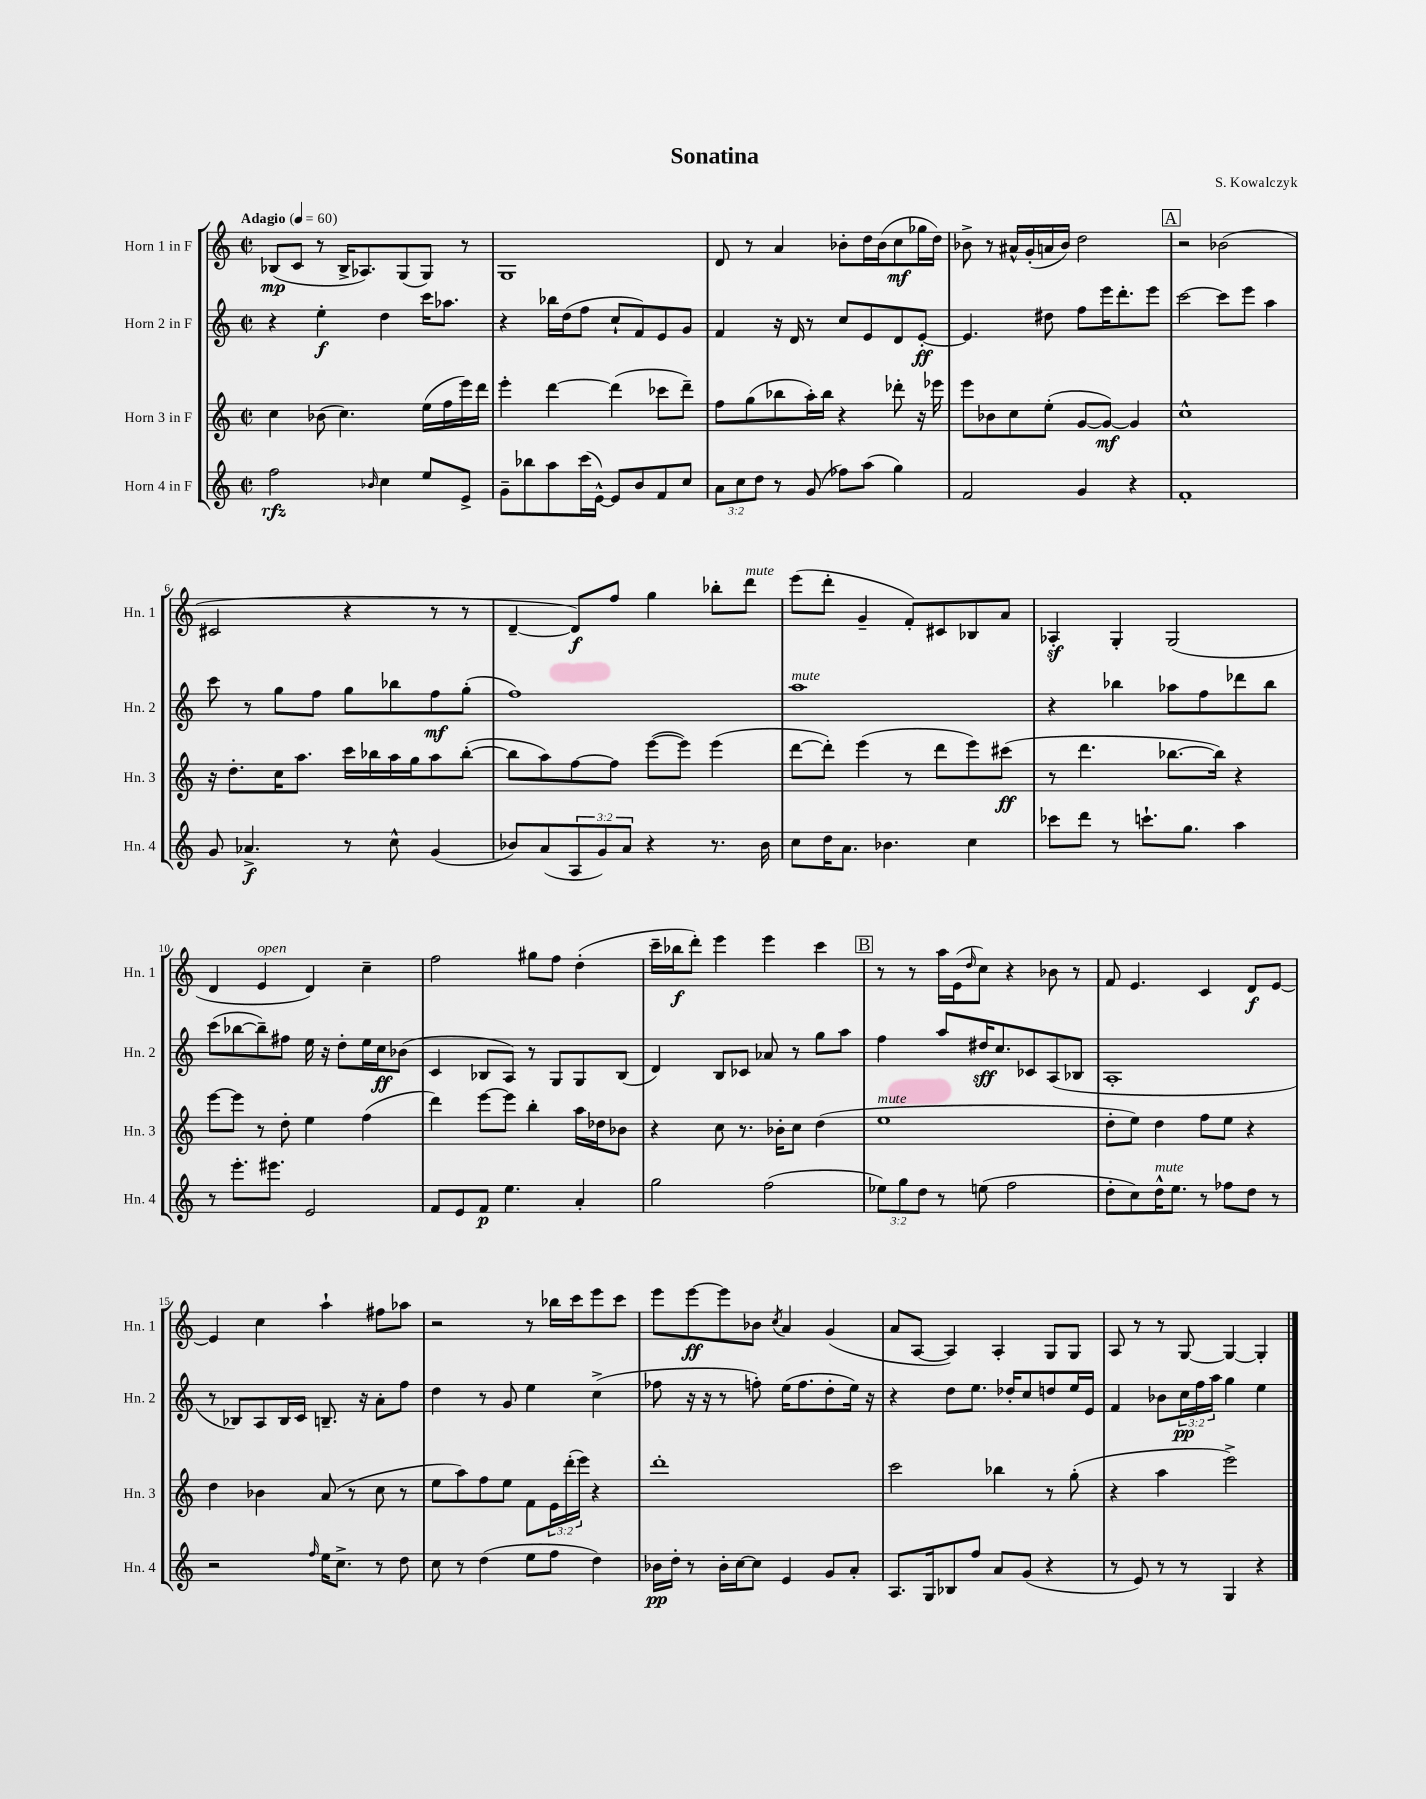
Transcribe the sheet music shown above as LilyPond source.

\header { title = "Sonatina" composer = "S. Kowalczyk" }
<<
\new StaffGroup <<
\new Staff = "s0" \with { instrumentName = "Horn 1 in F" shortInstrumentName = "Hn. 1" } {
    \clef treble \key c \major \defaultTimeSignature \time 2/2 \tempo "Adagio" 4 = 60
    bes8\mp( c'8 r8 bes16-> aes8.) g8( g8) r8 |
    g1 |
    d'8 r8 a'4 bes'8-. d''16 bes'16( c''8\mf ges''16 d''16) |
    bes'8-> r8 ais'16-^ g'16-.( a'16 bes'16) d''2 |
    \mark \markup { \box "A" } r2 bes'2( |
    cis'2 r4 r8 r8 |
    d'4~-- d'8\f) f''8 g''4 bes''8-. d'''8^\markup { \italic "mute" } |
    e'''8( d'''8-. g'4-- f'8-.) cis'8 bes8 a'8 |
    aes4-.\sf g4-. g2( |
    d'4 e'4^\markup { \italic "open" } d'4) c''4-- |
    f''2 gis''8 f''8 d''4-.( |
    c'''16-- bes''16\f d'''8-.) e'''4 e'''4 c'''4 |
    \mark \markup { \box "B" } r8 r8 a''16 e'16( \grace { d''16 } c''8) r4 bes'8 r8 |
    f'8 e'4. c'4 d'8\f e'8~ |
    e'4 c''4 a''4-! fis''8 aes''8 |
    r2 r8 bes''16 c'''16 e'''8 c'''8 |
    e'''8 e'''8~\ff e'''8 bes'8 \acciaccatura { c''8 } a'4 g'4( |
    a'8 a8~ a4) a4-. g8 g8 |
    a8 r8 r8 g8~ g4~ g4-. \bar "|." |
}
\new Staff = "s1" \with { instrumentName = "Horn 2 in F" shortInstrumentName = "Hn. 2" } {
    \clef treble \key c \major \defaultTimeSignature \time 2/2 \override Staff.TupletNumber.text = #tuplet-number::calc-fraction-text
    r4 e''4-.\f d''4 c'''16 aes''8. |
    r4 bes''16 d''16( f''8 c''8-! f'8) e'8 g'8 |
    f'4 r16 d'16 r8 c''8 e'8 d'8 e'8~-.\ff |
    e'4. dis''8 f''8 e'''16 d'''8.-. e'''8 |
    \mark \markup { \box "A" } c'''2~ c'''8 e'''8 a''4 |
    c'''8 r8 g''8 f''8 g''8 bes''8 f''8\mf g''8-.( |
    f''1) |
    a''1^\markup { \italic "mute" } |
    r4 bes''4 aes''8 f''8 des'''8 bes''8 |
    c'''8( bes''8~ bes''8--) fis''8 e''16 r16 d''8-. e''16 c''16\ff bes'8( |
    c'4 bes8 a8) r8 g8 g8 bes8( |
    d'4) b8 ces'8 aes'8 r8 g''8 a''8 |
    \mark \markup { \box "B" } f''4 a''8 dis''16\sff c''8. ces'8 a8( bes8 |
    a1-. |
    r8 bes8) a8 bes16 c'16 b8.-- r16 a'8-. f''8 |
    d''4 r8 g'8 e''4 c''4->( |
    fes''8 r16 r16 r8 f''8-.) e''16( f''8. d''8-. e''16) r16 |
    r4 d''8 e''8. des''16-. c''8 d''8 e''16 e'16 |
    f'4 bes'8 \tuplet 3/2 { c''16\pp f''16 a''16 } g''4 e''4 \bar "|." |
}
\new Staff = "s2" \with { instrumentName = "Horn 3 in F" shortInstrumentName = "Hn. 3" } {
    \clef treble \key c \major \defaultTimeSignature \time 2/2 \override Staff.TupletNumber.text = #tuplet-number::calc-fraction-text
    c''4 bes'8( c''4.) e''16( f''16 e'''16) d'''16 |
    e'''4-. d'''4~ d'''4( ces'''8 d'''8--) |
    f''8 g''8( bes''8 a''16-.) bes''16 r4 des'''8-. r16 ees'''16 |
    e'''8 bes'8 c''8 e''8-.( g'8~ g'8~\mf) g'4 |
    \mark \markup { \box "A" } c''1-^ |
    r16 d''8.-. c''16 a''8. c'''16 bes''16 a''16 g''16 a''8 bes''8~-.( |
    bes''8 a''8) f''8~ f''8 e'''8~( e'''8) e'''4( |
    d'''8~ d'''8-.) e'''4( r8 d'''8 e'''8) cis'''8\ff( |
    r8 d'''4. bes''8.~ bes''16) r4 |
    e'''8~ e'''8 r8 d''8-. e''4 f''4( |
    d'''4) e'''8~ e'''8 b''4-. a''16 des''16 bes'8 |
    r4 c''8 r8. bes'16-. c''8 d''4( |
    \mark \markup { \box "B" } e''1^\markup { \italic "mute" } |
    d''8-. e''8) d''4 f''8 e''8 r4 |
    d''4 bes'4 a'8( r8 c''8 r8 |
    e''8 a''8) f''8 e''8 f'8 \tuplet 3/2 { e'16 d'''16-.( e'''16) } r4 |
    d'''1-. |
    c'''2 bes''4 r8 g''8-.( |
    r4 a''4 e'''2->) \bar "|." |
}
\new Staff = "s3" \with { instrumentName = "Horn 4 in F" shortInstrumentName = "Hn. 4" } {
    \clef treble \key c \major \defaultTimeSignature \time 2/2 \override Staff.TupletNumber.text = #tuplet-number::calc-fraction-text
    f''2\rfz \grace { bes'16 } c''4 e''8 e'8-> |
    g'8-- bes''8 a''8 c'''16( e'16~-^) e'8 b'8 f'8 c''8 |
    \tuplet 3/2 { a'8 c''8 d''8 } r8 g'8( fes''8) a''8( g''4) |
    f'2 g'4 r4 |
    \mark \markup { \box "A" } f'1-. |
    g'8 aes'4.->\f r8 c''8-^ g'4( |
    bes'8) a'8( \tuplet 3/2 { a8 g'8) a'8 } r4 r8. bes'16 |
    c''8 d''16 a'8. bes'4. c''4 |
    ces'''8 d'''8 r8 c'''8.-! g''8. a''4 |
    r8 e'''8.-. eis'''8. e'2 |
    f'8 e'8 f'8\p e''4. a'4-. |
    g''2 f''2( |
    \mark \markup { \box "B" } \tuplet 3/2 { ees''8) g''8 d''8 } r8 e''8( f''2 |
    d''8-. c''8) d''16-^^\markup { \italic "mute" } e''8. r8 fes''8 d''8 r8 |
    r2 \grace { f''16 } e''16 c''8.-> r8 d''8 |
    c''8 r8 d''4( e''8 f''8 d''4) |
    bes'16\pp d''16-. r8 bes'16-. c''16~ c''8 e'4 g'8 a'8-. |
    a8. g16 bes8 f''8 a'8 g'8( r4 |
    r8 e'8) r8 r8 g4 r4 \bar "|." |
}
>>
>>
